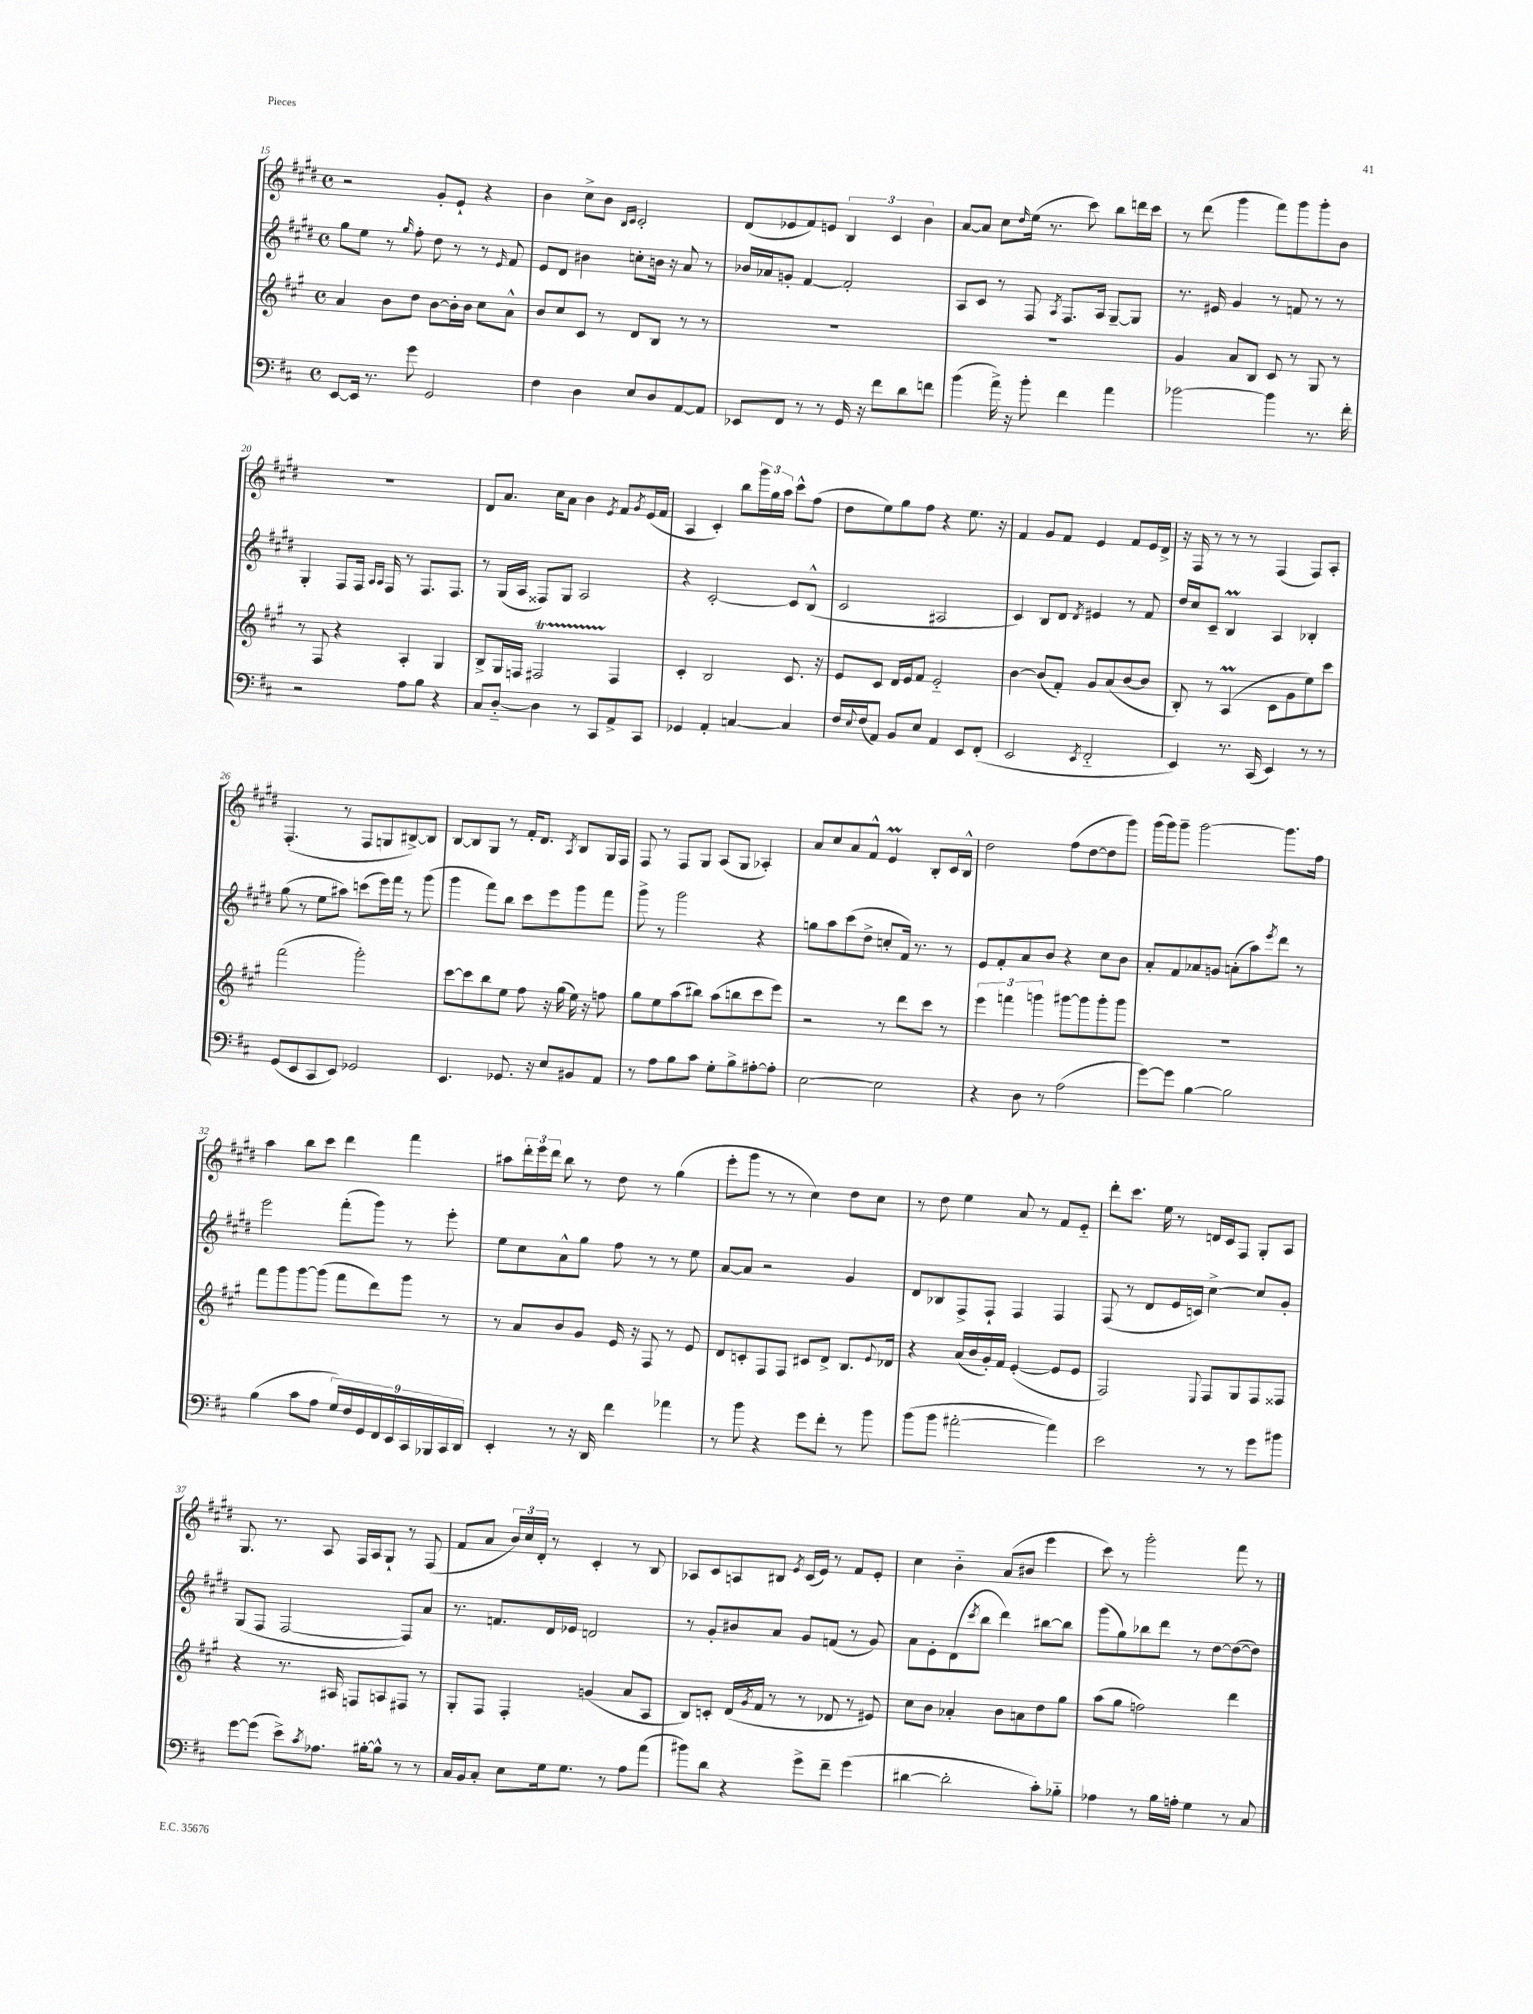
<<
\new StaffGroup <<
\new Staff = "s0" {
    \clef treble \key e \major \defaultTimeSignature \time 4/4
    r2 gis'8-. e'8-! r4 |
    b'4 cis''8-> b'8 \grace { b16 cis'16 } cis'2-. |
    dis'8( ees'8 fis'8) e'8 \tuplet 3/2 { b4 cis'4 b'4 } |
    a'8~ a'8 cis''8 \grace { dis''16 } e''16( r8. cis'''8) b''8 d'''16 cis'''16 |
    r8 dis'''8( gis'''4 fis'''8) gis'''8 gis'''8-. b'8 |
    R1 |
    dis'8 a'8. cis''16 a'8 b'4 \acciaccatura { e'8 } fis'8 \acciaccatura { gis'8 } e'16( fis'16 |
    a4 cis'4-.) b''8 \tuplet 3/2 { gis'''16 gis''16 a''16 } cis'''8-^ fis''8( |
    dis''8 e''8) gis''8 fis''8 r4 e''8. r16 |
    fis'4 gis'8 fis'8 e'4 fis'8 e'16 dis'16-> |
    r16 fis16 r8 r8 r8 fis4( fis8) a8-. |
    fis4.-.( r8 fis8 g8 bis8~->) bis8 |
    b8~ b8 gis8 r8 fis'16-. dis'8. \acciaccatura { a8 } b8 gis16 fis16 |
    fis8 r8 fis8 gis8 a8( gis8 aes4-.) |
    a'8 cis''8 a'8 fis'8-^ e'4\prall b8-. cis'16 b16-^ |
    dis''2 fis''8( dis''8~ dis''8 gis'''8) |
    gis'''16( gis'''16) gis'''8-- gis'''2~ gis'''8. fis''16 |
    a''4 b''8 cis'''8 dis'''4 fis'''4 |
    ais''8 \tuplet 3/2 { dis'''16-. e'''16 dis'''16 } b''8 r8 dis''8 r8 gis''4( |
    e'''8-. gis'''8 r8 r8 cis''4) dis''8 cis''8 |
    r8 dis''8 e''4 a'8 r8 fis'8 e'8-_ |
    dis'''8-. cis'''8. e''16 r8 d'16 cis'16 fis8 gis8-. a8 |
    gis8. r8. a8 fis16 a16 gis8-! r8 fis8( |
    fis'8 a'8 \tuplet 3/2 { b'16) cis''16 dis'16-. } r8 cis'4-. r8 b8 |
    aes8 cis'8 a8 bis8 \acciaccatura { e'8 } cis'16( e'16) r8 fis'8 e'8-. |
    cis''4 b'4-_ a'8( bis'8 e'''4 |
    cis'''8) r8 gis'''2-. fis'''8 r8 \bar "|." |
}
\new Staff = "s1" {
    \clef treble \key e \major \defaultTimeSignature \time 4/4
    gis''8 e''8 r8 \grace { gis''16 } fis''8-. dis''8 r8 r8 \grace { e'16 } fis'8 |
    e'8 dis'8 bis'4 c''8-. b'16 r16 a'8 r8 |
    bes'16 aes'16 g'8-. fis'4~ fis'2-. |
    a8 cis'8 r8 fis8 \acciaccatura { a8 } fis8. a16 gis8~-- gis8 |
    r8. eis'16 gis'4 r8 f'8 r8 r8 |
    gis4-. fis8 fis16 \grace { a16 a16 } fis16 r8 fis8. fis8. |
    r8 gis16( a16 fisis8) gis8 a2 |
    r4 cis'2~-. cis'8 b8-^( |
    cis'2 ais2 |
    cis'4) b8 dis'8 \acciaccatura { dis'8 } eis'4 r8 fis'8 |
    dis''16 cis''16 cis'8-- b4\prall a4 bes4-. |
    gis''8( r8 e''8 ais''8) c'''8( e'''16) fis'''16 r8 gis'''8( |
    gis'''4 fis'''8) b''8 cis'''8 e'''8 gis'''8 fis'''8 |
    gis'''8-> r8 gis'''2 r4 |
    g''8 a''8 cis'''8( dis''8-> c''8-. fis'16) r8. r8 |
    e'8 fis'8-. a'8 b'8 r4 cis''8 b'8 |
    a'8-. fis'8 aes'8 g'8 a'8-.( a''8) \acciaccatura { e'''8 } dis'''8 r8 |
    e'''2 fis'''8-.( gis'''8) r8 e'''8-. |
    e''8 cis''8 a'8-^ gis''8 fis''8 r8 r8 e''8 |
    a'8~ a'8 r2 gis'4 |
    dis'8 bes8 fis8-> fis8-! fis4 fis4 |
    fis8( r8 dis'8 e'16 c'16) cis''4~-> cis''8 gis'8-. |
    gis8( fis8 fis2~ fis8) a'8 |
    r8. f'8. dis'16 ees'16 d'2 |
    r8 gis'8-. bis'8 a'8 gis'8 f'8( r8 gis'8) |
    a'8 e'8-. dis'8( \acciaccatura { cis'''8 } b''8 dis'''4) bis''8~ bis''8 |
    gis'''8( gis''8) bes''8 dis'''8 r8 dis''8~ dis''8~( dis''8) \bar "|." |
}
\new Staff = "s2" {
    \clef treble \key a \major \defaultTimeSignature \time 4/4
    a'4 b'8 d''8 b'8~ b'16-. b'16 cis''8 a'8-^ |
    b'8 cis''8 cis'8 r8 d'8 b8 r8 r8 |
    R1 |
    R1 |
    gis'4 a'8 b8 cis'8 r8 gis8 r8 |
    r8 fis8 r4 a4-. gis4 |
    b8-> gis16 f16 fis2\startTrillSpan fis4\stopTrillSpan |
    cis'4-. b2 cis'8. r16 |
    e'8 cis'8 d'16 e'16 fis'8 e'2-_ |
    b'4~ b'8( fis'8-.) gis'8 a'8( b'8~ b'8 |
    b8-.) r8 a4\prall( cis'8 gis'8 e''8) cis'''8 |
    fis'''2( gis'''2-.) |
    cis'''8~ cis'''8 b''8 e''8 fis''8 r16 gis''16( e''16) r16 f''8 |
    gis''8 e''8 a''8( bis''8) a''8( b''8 cis'''8 e'''8) |
    r2 r8 d'''8 cis'''8 r8 |
    \tuplet 3/2 { e'''4 f'''4 g'''4 } gis'''8~ gis'''8 gis'''8-. gis'''8 |
    R1 |
    fis'''8 gis'''8 gis'''8~ gis'''8( fis'''8 d'''8) gis'''8 r8 |
    r8 a'8 b'8 gis'8 e'16 r16 fis8 r8 e'8 |
    d'8 c'8-. fis8 fis8 cis'8 d'8-> b8. \appoggiatura { e'8 } des'16 |
    r4 a'16( b'16 gis'16-.) fis'16 e'4~-.( e'8 e'8 |
    fis2) \appoggiatura { e8 } fis8 gis8 fis8 fisis8 |
    r4 r8. ais16 f8 a8 fis8 r8 |
    gis8-. fis8 fis4-. g'4( a'8 a8 |
    b8) c'8-. d'16( \acciaccatura { gis'8 } fis'16 r8 r8 des'8 r8 eis'8) |
    cis''8 b'8 aes'4-. b'8 a'8 d''8 gis''8 |
    a''8( gis''8 f''2) d'''4 \bar "|." |
}
\new Staff = "s3" {
    \clef bass \key d \major \defaultTimeSignature \time 4/4
    e,8~ e,16 r8. g'8 g,2 |
    fis4 d4 e8 d8 a,8~ a,8 |
    ees,8 fis,8 r8 r8 g,16 r16 fis'8 d'8 f'8 |
    b'4( a'16->) r16 b'8-. fis'4 a'4 |
    bes'2~ bes'4 r8. fis'16-. |
    r2 a8 b8 r4 |
    cis8 d8~-_ d4 r8 cis,8 a,8-> cis,8 |
    ges,4 a,4-. c4~ c4 |
    fis16 \appoggiatura { e8 } fis16( a,8) b,8 e8 a,4 e,8 fis,8-.( |
    e,2 \acciaccatura { e,8 } fis,2-_ |
    e,4) r8. cis,16( e,4) r8 r8 |
    g,8( e,8 cis,8 e,8) ges,2 |
    e,4. ges,8. r16 e8 bis,8 a,8 |
    r8 a8 b8 cis'8 g8-. b8-> ais8~-. ais8-. |
    e2~ e2 |
    r4 d8 r8 a2( |
    g'8~) g'8 b4~ b2 |
    b4( cis'8 a8 \tuplet 9/8 { g16) fis16 g,16 fis,16 e,16 cis,16 bes,,16 cis,16 d,16 } |
    e,4-. r8 r16 d,16 fis'4 aes'4 |
    r8 b'8 r4 g'8 fis'8-. r8 b'8 |
    b'8( b'8 ais'2~-. ais'4) |
    e'2 r8 r8 g'8 bis'8 |
    g'8~ g'8( e'8->) \acciaccatura { cis'8 } aes8. bis16~-. bis8-^ r8 r8 |
    cis16 b,16 cis8-. e8 g16 g8. r8 a8 a'8( |
    bis'8) d'8 r4 g'8-> fis'8-- g'4( |
    dis'4~ dis'2-. cis'8-.) bes8-_ |
    aes4 r8 b16 a16-. g4 r8 cis8 \bar "|." |
}
>>
>>
\layout { \context { \Score currentBarNumber = #15 } }
